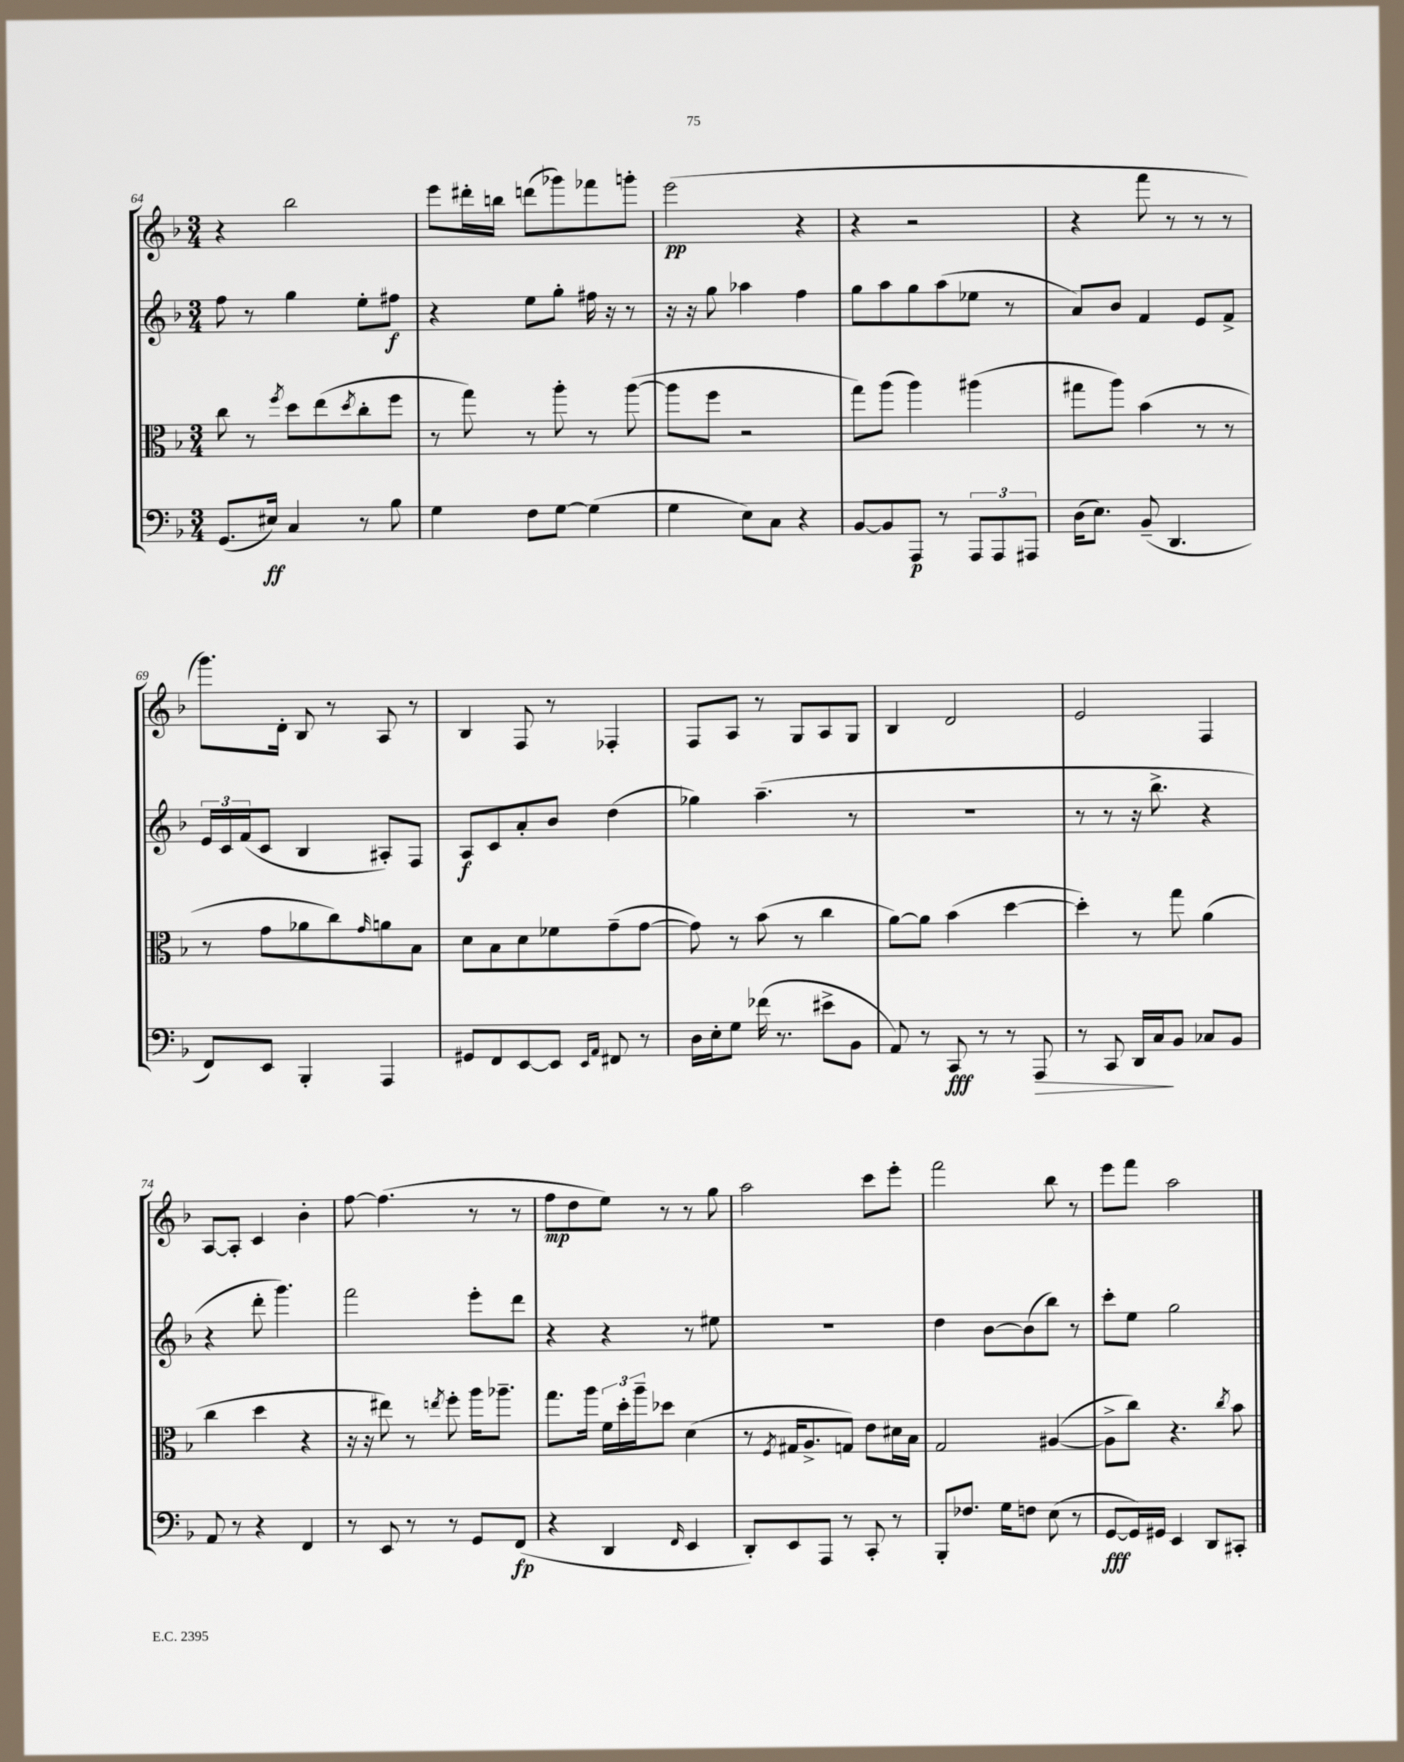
<<
\new StaffGroup <<
\new Staff = "s0" {
    \clef treble \key f \major \numericTimeSignature \time 3/4
    r4 bes''2 |
    e'''8 dis'''16-. b''16 d'''8( ges'''8) fes'''8 g'''8-. |
    e'''2\pp( r4 |
    r4 r2 |
    r4 f'''8 r8 r8 r8 |
    g'''8.) d'16-. bes8 r8 a8 r8 |
    bes4 f8 r8 fes4-. |
    f8 a8 r8 g8 a8 g8 |
    bes4 d'2 |
    e'2 f4 |
    a8~ a8-. c'4 bes'4-. |
    f''8~ f''4.( r8 r8 |
    f''8\mp d''8 e''8) r8 r8 g''8 |
    a''2 c'''8 e'''8-. |
    f'''2 bes''8 r8 |
    e'''8 f'''8 a''2 \bar "|." |
}
\new Staff = "s1" {
    \clef treble \key f \major \numericTimeSignature \time 3/4
    f''8 r8 g''4 e''8-. fis''8\f |
    r4 e''8 g''8-. fis''16 r16 r8 |
    r16 r16 g''8 aes''4 f''4 |
    g''8 a''8 g''8 a''8( ees''8 r8 |
    a'8) bes'8 f'4 e'8 f'8-> |
    \tuplet 3/2 { e'16 c'16 f'16( } c'8 bes4 ais8-.) f8 |
    a8\f c'8 a'8-. bes'8 d''4( |
    ges''4) a''4.--( r8 |
    R2. |
    r8 r8 r16 bes''8.-> r4 |
    r4 d'''8-. g'''4.) |
    f'''2 e'''8-. d'''8 |
    r4 r4 r8 eis''8 |
    R2. |
    d''4 bes'8~ bes'8( bes''8) r8 |
    c'''8-. e''8 g''2 \bar "|." |
}
\new Staff = "s2" {
    \clef alto \key f \major \numericTimeSignature \time 3/4
    c''8 r8 \acciaccatura { f''8 } d''8 e''8( \acciaccatura { d''8 } c''8-. f''8 |
    r8 g''8) r8 a''8-. r8 a''8~( |
    a''8 f''8 r2 |
    g''8) a''8( a''4) ais''4( |
    gis''8 a''8) bes'4( r8 r8 |
    r8 g'8 aes'8 c''8) \grace { g'16 } a'8 bes8 |
    d'8 bes8 d'8 fes'8 g'8--( g'8~ |
    g'8) r8 bes'8( r8 c''4 |
    a'8~) a'8 bes'4( d''4~ |
    d''4-.) r8 g''8 a'4( |
    c''4 d''4 r4 |
    r16 r16 eis''8) r8 \acciaccatura { e''8 } f''8-. a''16 aes''8.-- |
    g''8. a''16 \tuplet 3/2 { f'16 d''16-. a''16-- } des''8 d'4( |
    r8 \acciaccatura { f8 } gis16 a8.-> g8) e'8 dis'16 bes16 |
    g2 ais4~( |
    ais8-> c''8) r4. \acciaccatura { c''8 } bes'8 \bar "|." |
}
\new Staff = "s3" {
    \clef bass \key f \major \numericTimeSignature \time 3/4
    g,8.( eis16\ff) c4 r8 bes8 |
    g4 f8 g8~ g4( |
    g4 e8) c8 r4 |
    bes,8~ bes,8 a,,8\p r8 \tuplet 3/2 { a,,8 a,,8 ais,,8 } |
    d16( e8.) bes,8--( d,4. |
    f,8) e,8 bes,,4-. a,,4 |
    gis,8 f,8 e,8~ e,8 \grace { e,16 a,16 } fis,8 r8 |
    d16 e16-. g8 fes'16( r8. eis'8-> bes,8 |
    a,8) r8 c,8\fff r8 r8 a,,8\> |
    r8 c,8 d,16 c16\! bes,8 ces8 bes,8 |
    a,8 r8 r4 f,4 |
    r8 e,8 r8 r8 g,8 f,8\fp( |
    r4 d,4 \grace { f,16 } e,4 |
    d,8-.) e,8 a,,8 r8 c,8-. r8 |
    bes,,8-. fes8. g16 f8 e8( r8 |
    g,8~\fff g,16) gis,16 e,4 d,8 cis,8-. \bar "|." |
}
>>
>>
\layout { \context { \Score currentBarNumber = #64 } }
